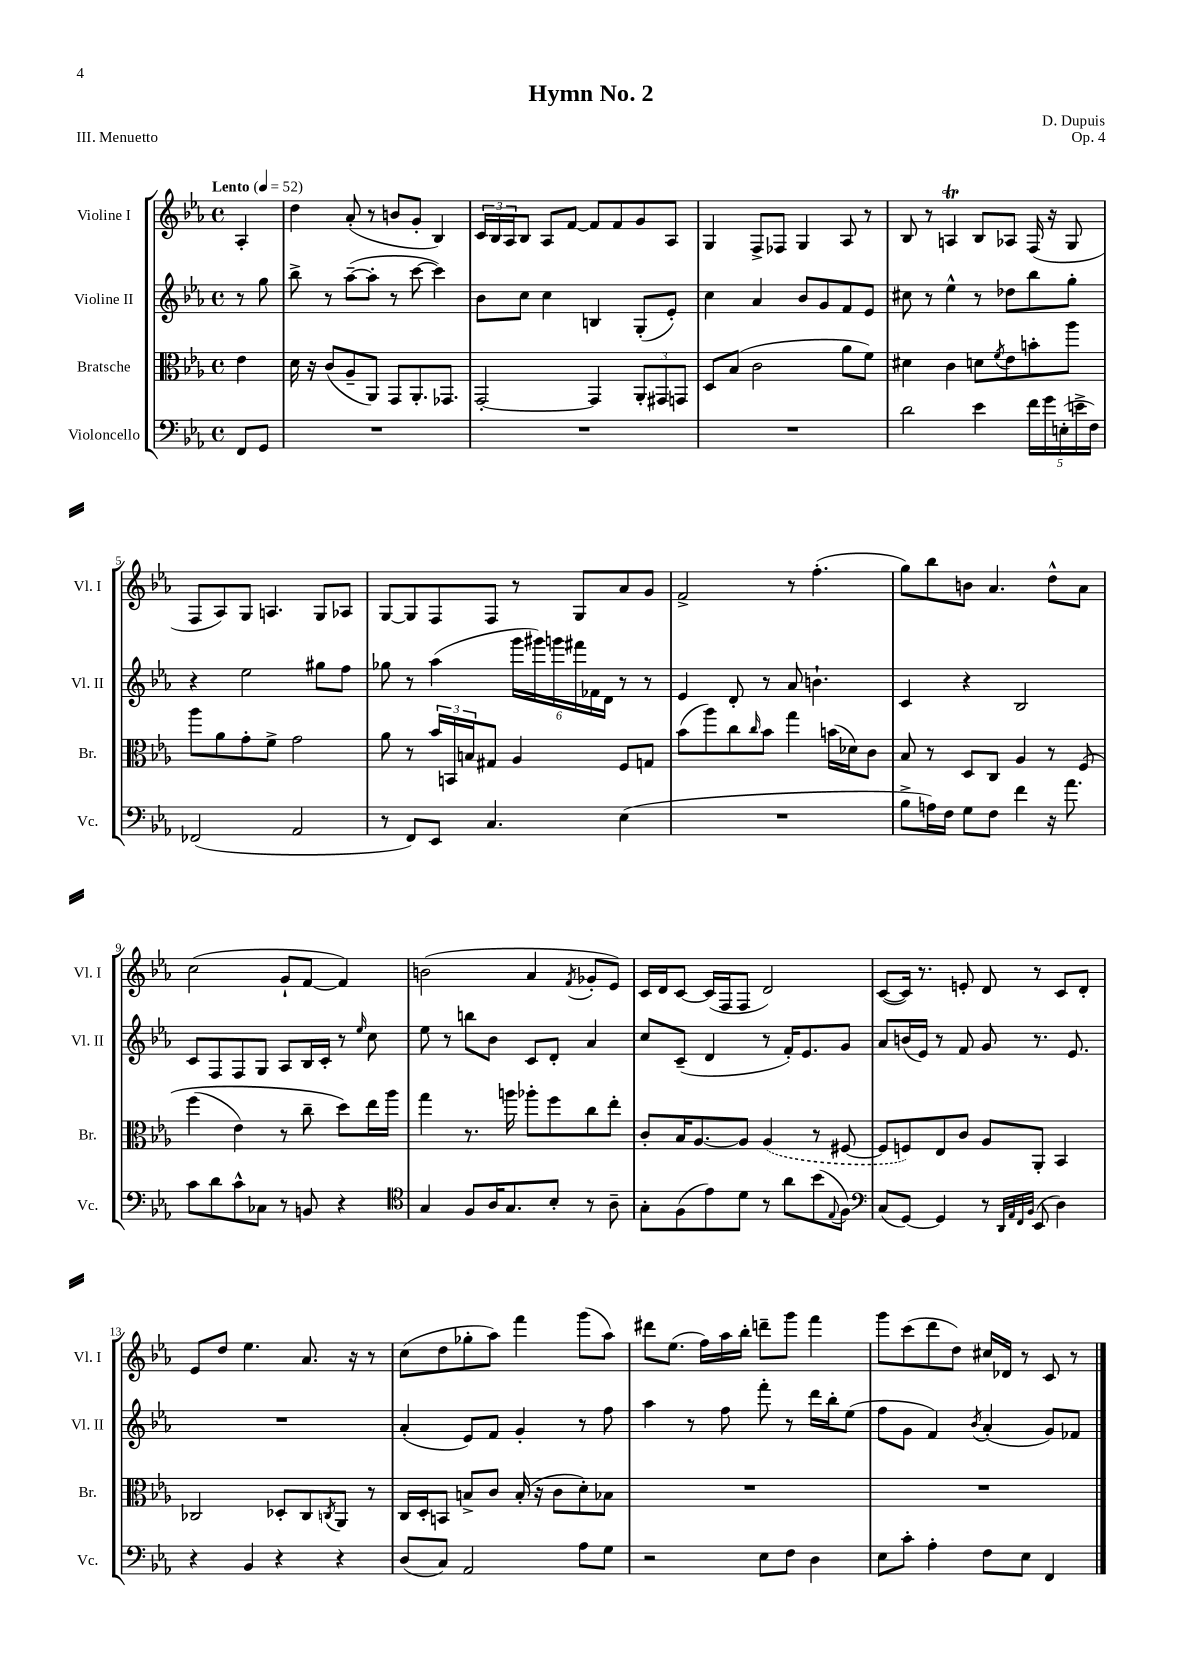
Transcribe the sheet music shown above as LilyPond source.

\header { title = "Hymn No. 2" composer = "D. Dupuis" opus = "Op. 4" piece = "III. Menuetto" }
<<
\new StaffGroup <<
\new Staff = "s0" \with { instrumentName = "Violine I" shortInstrumentName = "Vl. I" } {
    \clef treble \key ees \major \defaultTimeSignature \time 4/4 \partial 4 \tempo "Lento" 4 = 52
    aes4-. |
    d''4 aes'8-.( r8 b'8 g'8-. bes4) |
    \tuplet 3/2 { c'16 bes16 aes16 } bes8 aes8 f'8~ f'8 f'8 g'8 aes8 |
    g4 f8-> fes8 g4 aes8 r8 |
    bes8 r8 a4\trill bes8 aes8 f16( r16 g8 |
    f8 aes8) g8 a4. g8 aes8 |
    g8~ g8 f8 f8 r8 g8 aes'8 g'8 |
    f'2-> r8 f''4.-.( |
    g''8) bes''8 b'8 aes'4. d''8-^ aes'8 |
    c''2( g'8-! f'8~ f'4) |
    b'2( aes'4 \acciaccatura { f'8 } ges'8-. ees'8) |
    c'16 d'16 c'8~ c'16( f16 f8 d'2) |
    c'8~( c'16) r8. e'8-. d'8 r8 c'8 d'8-. |
    ees'8 d''8 ees''4. aes'8. r16 r8 |
    c''8( d''8 ges''8-. aes''8) f'''4 g'''8( aes''8) |
    dis'''8 ees''8.( f''16) aes''16 bes''16-. d'''8-- g'''8 f'''4 |
    g'''8 c'''8( d'''8 d''8) cis''16 des'16 r8 c'8 r8 \bar "|." |
}
\new Staff = "s1" \with { instrumentName = "Violine II" shortInstrumentName = "Vl. II" } {
    \clef treble \key ees \major \defaultTimeSignature \time 4/4 \partial 4
    r8 g''8 |
    bes''8-> r8 aes''8~--( aes''8-. r8 c'''8~ c'''4) |
    bes'8 c''8 c''4 b4 g8-.( ees'8-.) |
    c''4 aes'4 bes'8 g'8 f'8 ees'8 |
    cis''8 r8 ees''4-^ r8 des''8 bes''8 g''8-. |
    r4 ees''2 gis''8 f''8 |
    ges''8 r8 aes''4( \tuplet 6/4 { g'''16 gis'''16) g'''16 fis'''16 fes'16 d'16 } r8 r8 |
    ees'4 d'8-. r8 aes'8 b'4.-! |
    c'4 r4 bes2 |
    c'8 f8 f8 g8 aes8 bes16 c'16-. r8 \grace { ees''16 } c''8 |
    ees''8 r8 b''8 bes'8 c'8 d'8-. aes'4 |
    c''8 c'8--( d'4 r8 f'16-.) ees'8. g'8 |
    aes'8 b'16( ees'16) r8 f'8 g'8 r8. ees'8. |
    R1 |
    aes'4-.( ees'8) f'8 g'4-. r8 f''8 |
    aes''4 r8 f''8 f'''8-. r8 d'''16 bes''16-. ees''8( |
    f''8 g'8 f'4) \acciaccatura { bes'8 } aes'4-.( g'8) fes'8 \bar "|." |
}
\new Staff = "s2" \with { instrumentName = "Bratsche" shortInstrumentName = "Br." } {
    \clef alto \key ees \major \defaultTimeSignature \time 4/4 \partial 4
    ees'4 |
    d'16 r16 c'8( aes8-- aes,8) g,8 aes,8.-. ges,8. |
    g,2~-. g,4 \tuplet 3/2 { aes,8-. gis,8 g,8 } |
    d8 bes8( c'2 aes'8 f'8) |
    dis'4 c'4 d'8 \acciaccatura { f'8 } ees'8 b'8-. aes''8 |
    aes''8 aes'8 g'8-. f'8-> g'2 |
    aes'8 r8 \tuplet 3/2 { bes'16 b,16 b16 } gis8 aes4 f8 g8 |
    bes'8( aes''8) c''8 \grace { c''16 } bes'8 g''4 b'16( des'16) c'8 |
    bes8 r8 d8 c8 aes4 r8 f8\( |
    f''4( ees'4) r8 c''8-- d''8\) ees''16 aes''16 |
    g''4 r8. a''16 aes''8-. f''8 c''8 ees''8-. |
    c'8-. bes16 aes8.~ aes8 \once \slurDashed aes4( r8 fis8~ |
    fis8 f8) ees8 c'8 aes8 aes,8-. bes,4 |
    ces2 des8-. ces8 \acciaccatura { c8 } aes,8 r8 |
    c16 d16-. b,8 b8-> c'8 b16-.( r16 c'8 d'8-.) bes8 |
    R1 |
    R1 \bar "|." |
}
\new Staff = "s3" \with { instrumentName = "Violoncello" shortInstrumentName = "Vc." } {
    \clef bass \key ees \major \defaultTimeSignature \time 4/4 \partial 4
    f,8 g,8 |
    R1 |
    R1 |
    R1 |
    d'2 ees'4 \tuplet 5/4 { f'16 g'16 e16-.( e'16-> f16) } |
    fes,2( aes,2 |
    r8 f,8) ees,8 c4. ees4( |
    R1 |
    bes8-> a16) f16 g8 f8 f'4 r16 aes'8. |
    c'8 d'8 c'8-^ ces8 r8 b,8 r4 |
    \clef tenor g4 f8 aes16 g8. bes8-. r8 aes8-- |
    g8-. f8( ees'8) d'8 r8 aes'8 bes'8( \appoggiatura { ees8 } f8) |
    \clef bass c8( g,8~) g,4 r8 \grace { d,32 aes,32 f,32 bes,32 } ees,8( d4) |
    r4 bes,4 r4 r4 |
    d8( c8) aes,2 aes8 g8 |
    r2 ees8 f8 d4 |
    ees8 c'8-. aes4-. f8 ees8 f,4 \bar "|." |
}
>>
>>
